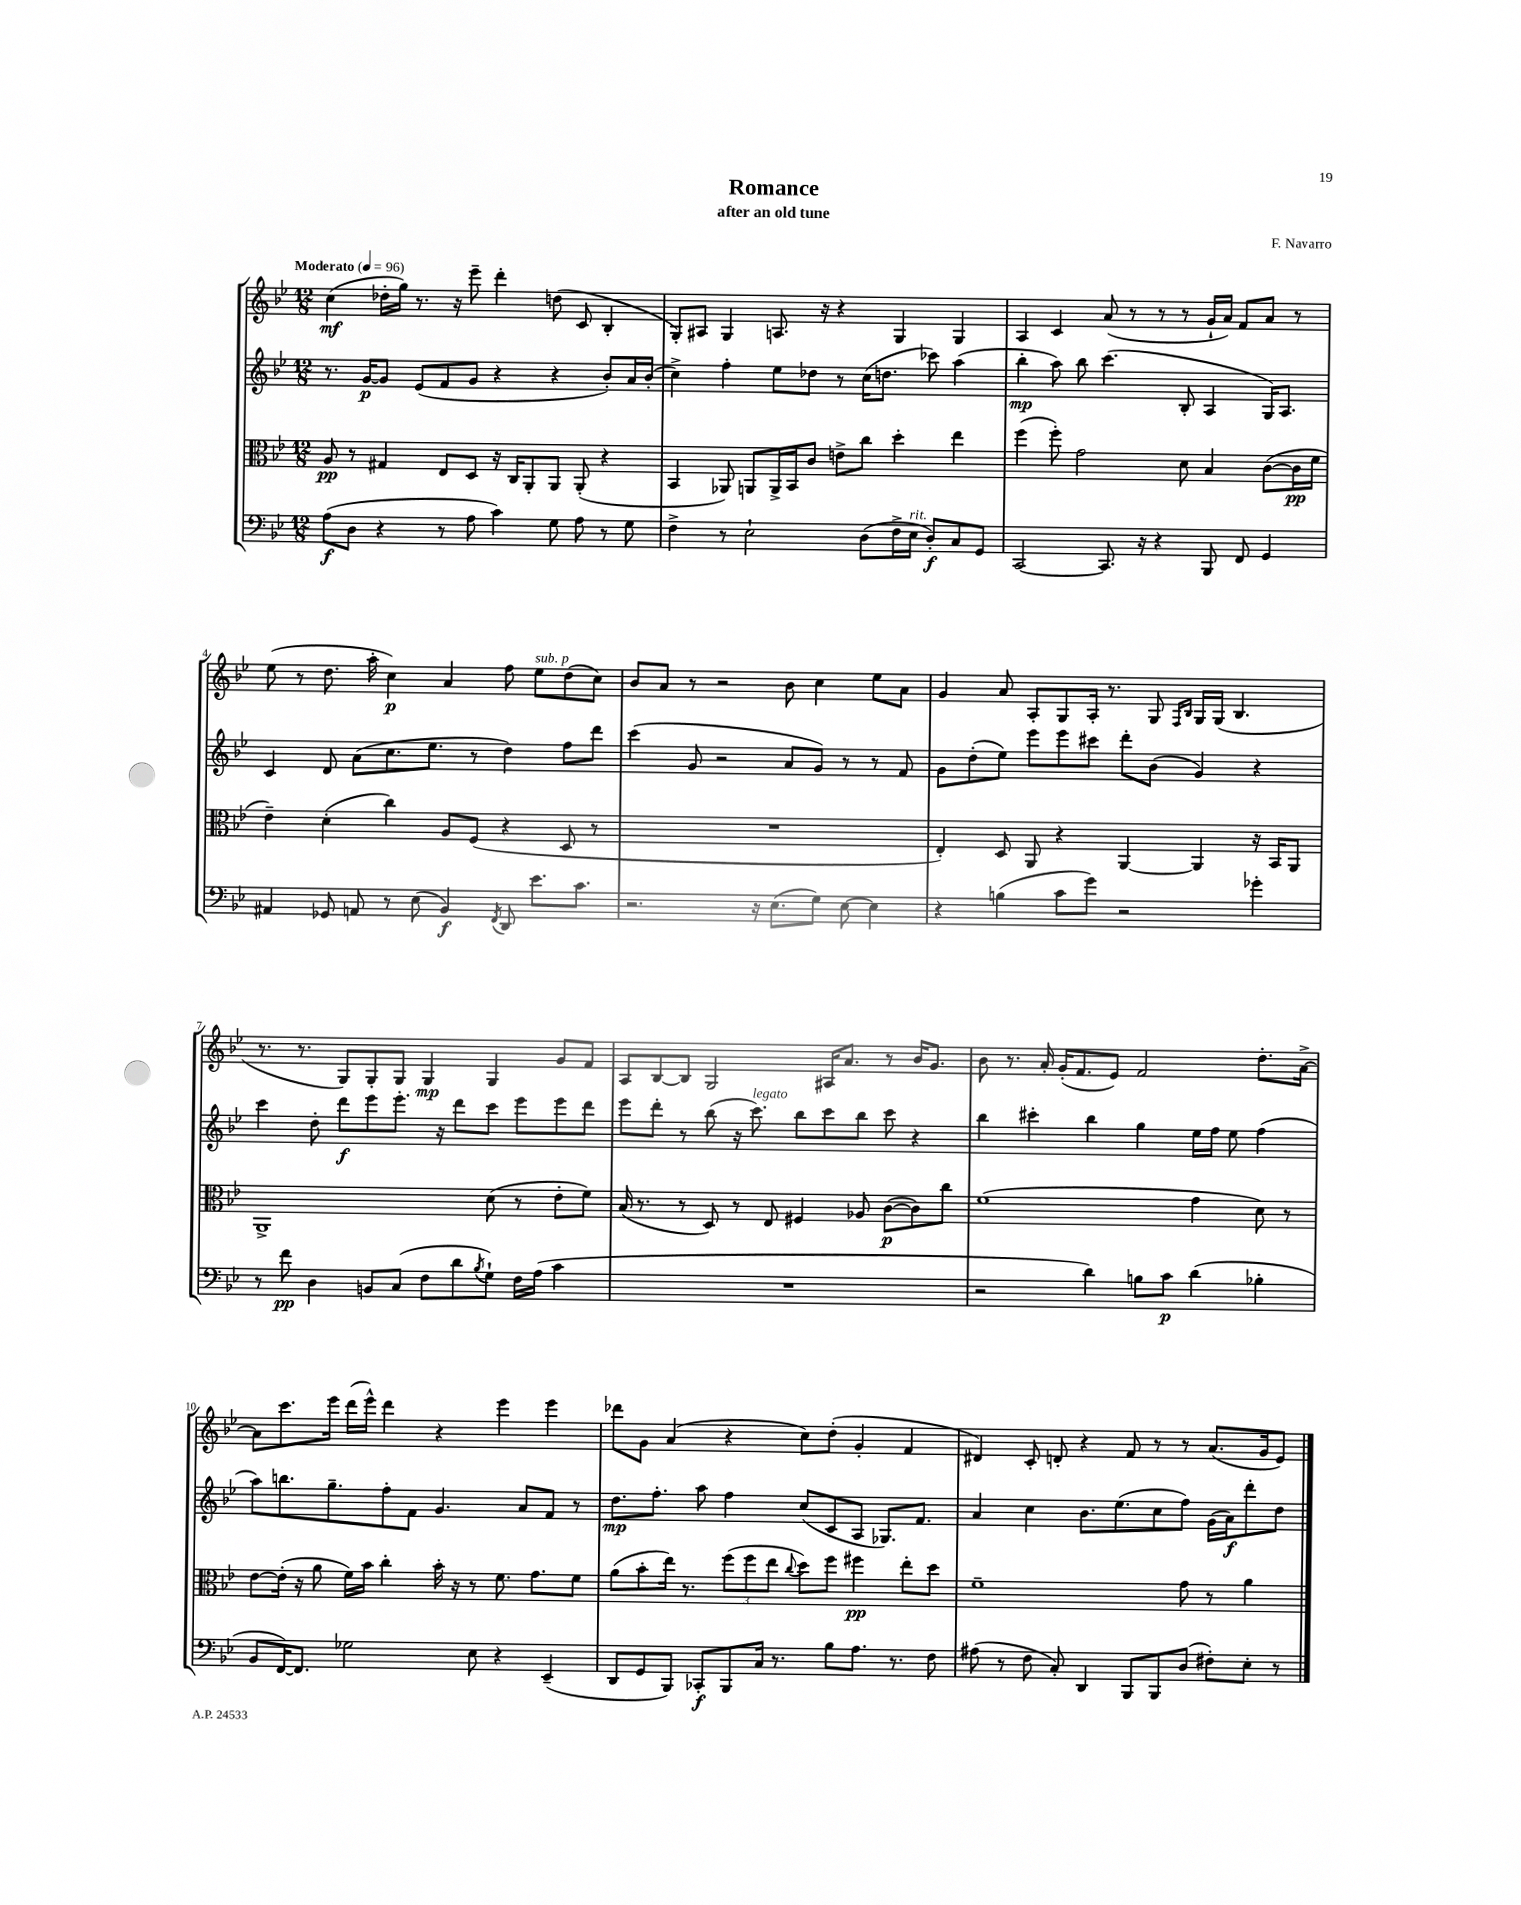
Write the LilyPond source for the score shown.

\header { title = "Romance" composer = "F. Navarro" subtitle = "after an old tune" }
<<
\new StaffGroup <<
\new Staff = "s0" {
    \clef treble \key bes \major \numericTimeSignature \time 12/8 \tempo "Moderato" 4 = 96
    c''4\mf( des''16-. g''16) r8. r16 ees'''8-- d'''4-. d''8( c'8 bes4-. |
    g8-.) ais8 g4 a8. r16 r4 g4 g4 |
    a4 c'4 a'8( r8 r8 r8 g'16-! a'16) f'8 a'8 r8 |
    ees''8( r8 d''8. a''16-. c''4\p) a'4 f''8 ees''8^\markup { \italic "sub. p" } d''8( c''8) |
    bes'8 a'8 r8 r2 bes'8 c''4 ees''8 a'8 |
    g'4 a'8 a8-. g8 a16-. r8. g8 \grace { f16 bes16 } g16 g16( bes4. |
    r8. r8. g8) g8-. g8 g4\mp g4 g'8 f'8 |
    a8 bes8~ bes8 g2 ais16 a'8. r8 bes'16 g'8. |
    bes'8 r8. a'16-. g'16-.( f'8. ees'8) f'2 d''8.-. a'16~-> |
    a'8 c'''8. ees'''16 d'''16( ees'''16-^) d'''4 r4 ees'''4 ees'''4 |
    des'''8 g'8 a'4( r4 c''8) d''8-.( g'4-. f'4 |
    dis'4) c'8-. d'8-. r4 f'8 r8 r8 a'8.( g'16 ees'8) \bar "|." |
}
\new Staff = "s1" {
    \clef treble \key bes \major \numericTimeSignature \time 12/8
    r8. g'16~\p g'8 ees'8( f'8 g'8 r4 r4 bes'8-.) a'16 bes'16-.( |
    c''4->) f''4-. ees''8 des''8 r8 c''16( d''8. ces'''8) a''4( |
    bes''4-.\mp a''8) bes''8 c'''4.( bes8-. a4 g16) a8. |
    c'4 d'8 a'8( c''8. ees''8. r8 d''4) f''8 d'''8 |
    c'''4( g'8 r2 a'8 g'8) r8 r8 f'8 |
    g'8 d''8-.( ees''8) ees'''8 ees'''8 cis'''8 d'''8-. bes'8( g'4) r4 |
    c'''4 d''8-. d'''8\f ees'''8 ees'''8.-. r16 d'''8 c'''8 ees'''8 ees'''8 d'''8 |
    ees'''8 d'''8-. r8 bes''8( r16 c'''8.^\markup { \italic "legato" }) bes''8 c'''8 bes''8 c'''8 r4 |
    bes''4 cis'''4-. bes''4 g''4 ees''16 f''16 ees''8 f''4( |
    a''8) b''8. g''8.-- f''8-. f'8 g'4. a'8 f'8 r8 |
    d''8.\mp f''8.-. a''8 f''4 c''8( c'8 a8 ges8.) f'8. |
    a'4 c''4 bes'8. ees''8.( c''8 f''8) g'16( a'16\f) d'''8-. d''8 \bar "|." |
}
\new Staff = "s2" {
    \clef alto \key bes \major \numericTimeSignature \time 12/8
    a8\pp r8 gis4 ees8 d8 r16 c16 a,8-. a,8 a,8-.( r4 |
    bes,4 aes,8) a,8 a,16-> bes,16 c'8 e'8-> c''8 d''4-. ees''4 |
    f''4( f''8-.) g'2 d'8 bes4 c'8~( c'16\pp f'16 |
    ees'4--) d'4-.( c''4) a8 f8( r4 d8 r8 |
    R1. |
    ees4-.) d8 a,8 r4 a,4~ a,4 r16 bes,16 a,8 |
    a,1-> d'8( r8 ees'8-. f'8) |
    bes16( r8. r8 d8) r8 ees8 fis4 aes8 c'8~\p( c'8) c''8 |
    f'1( g'4 d'8) r8 |
    ees'8~ ees'16-.( r16 a'8 f'16) bes'16 c''4-. bes'16-. r16 r8 f'8. g'8. f'8 |
    a'8( bes'8-. ees''16) r8. \tuplet 3/2 { f''8( f''8 ees''8 } \appoggiatura { c''8 } d''8) f''8 fis''4\pp ees''8-. d''8 |
    f'1-- g'8 r8 a'4 \bar "|." |
}
\new Staff = "s3" {
    \clef bass \key bes \major \numericTimeSignature \time 12/8
    a8\f( d8 r4 r8 a8 c'4) g8 a8 r8 g8 |
    f4-> r8 ees2-! d8( f16-> ees16^\markup { \italic "rit." } d8-.\f) c8 g,8 |
    c,2~ c,8. r16 r4 bes,,8 f,8 g,4 |
    ais,4 ges,8 a,8 r8 ees8( bes,4\f) \acciaccatura { f,8 } d,8 ees'8. c'8. |
    r2. r16 ees8.( g8) ees8~ ees4 |
    r4 b4( c'8 g'8) r2 ges'4-. |
    r8 f'8\pp d4 b,8 c8( f8 d'8 \acciaccatura { bes8 } g8-!) f16 a16( c'4 |
    R1. |
    r2 d'4) b8 c'8\p d'4( bes4-. |
    bes,8 f,16~) f,8. ges2 ees8 r4 ees,4--( |
    d,8 g,8 bes,,8) ces,8-.\f bes,,8 c16 r8. bes8 a8. r8. f8 |
    ais8( r8 f8 c8-.) d,4 bes,,8 bes,,8 d8( fis8-.) ees8-. r8 \bar "|." |
}
>>
>>
